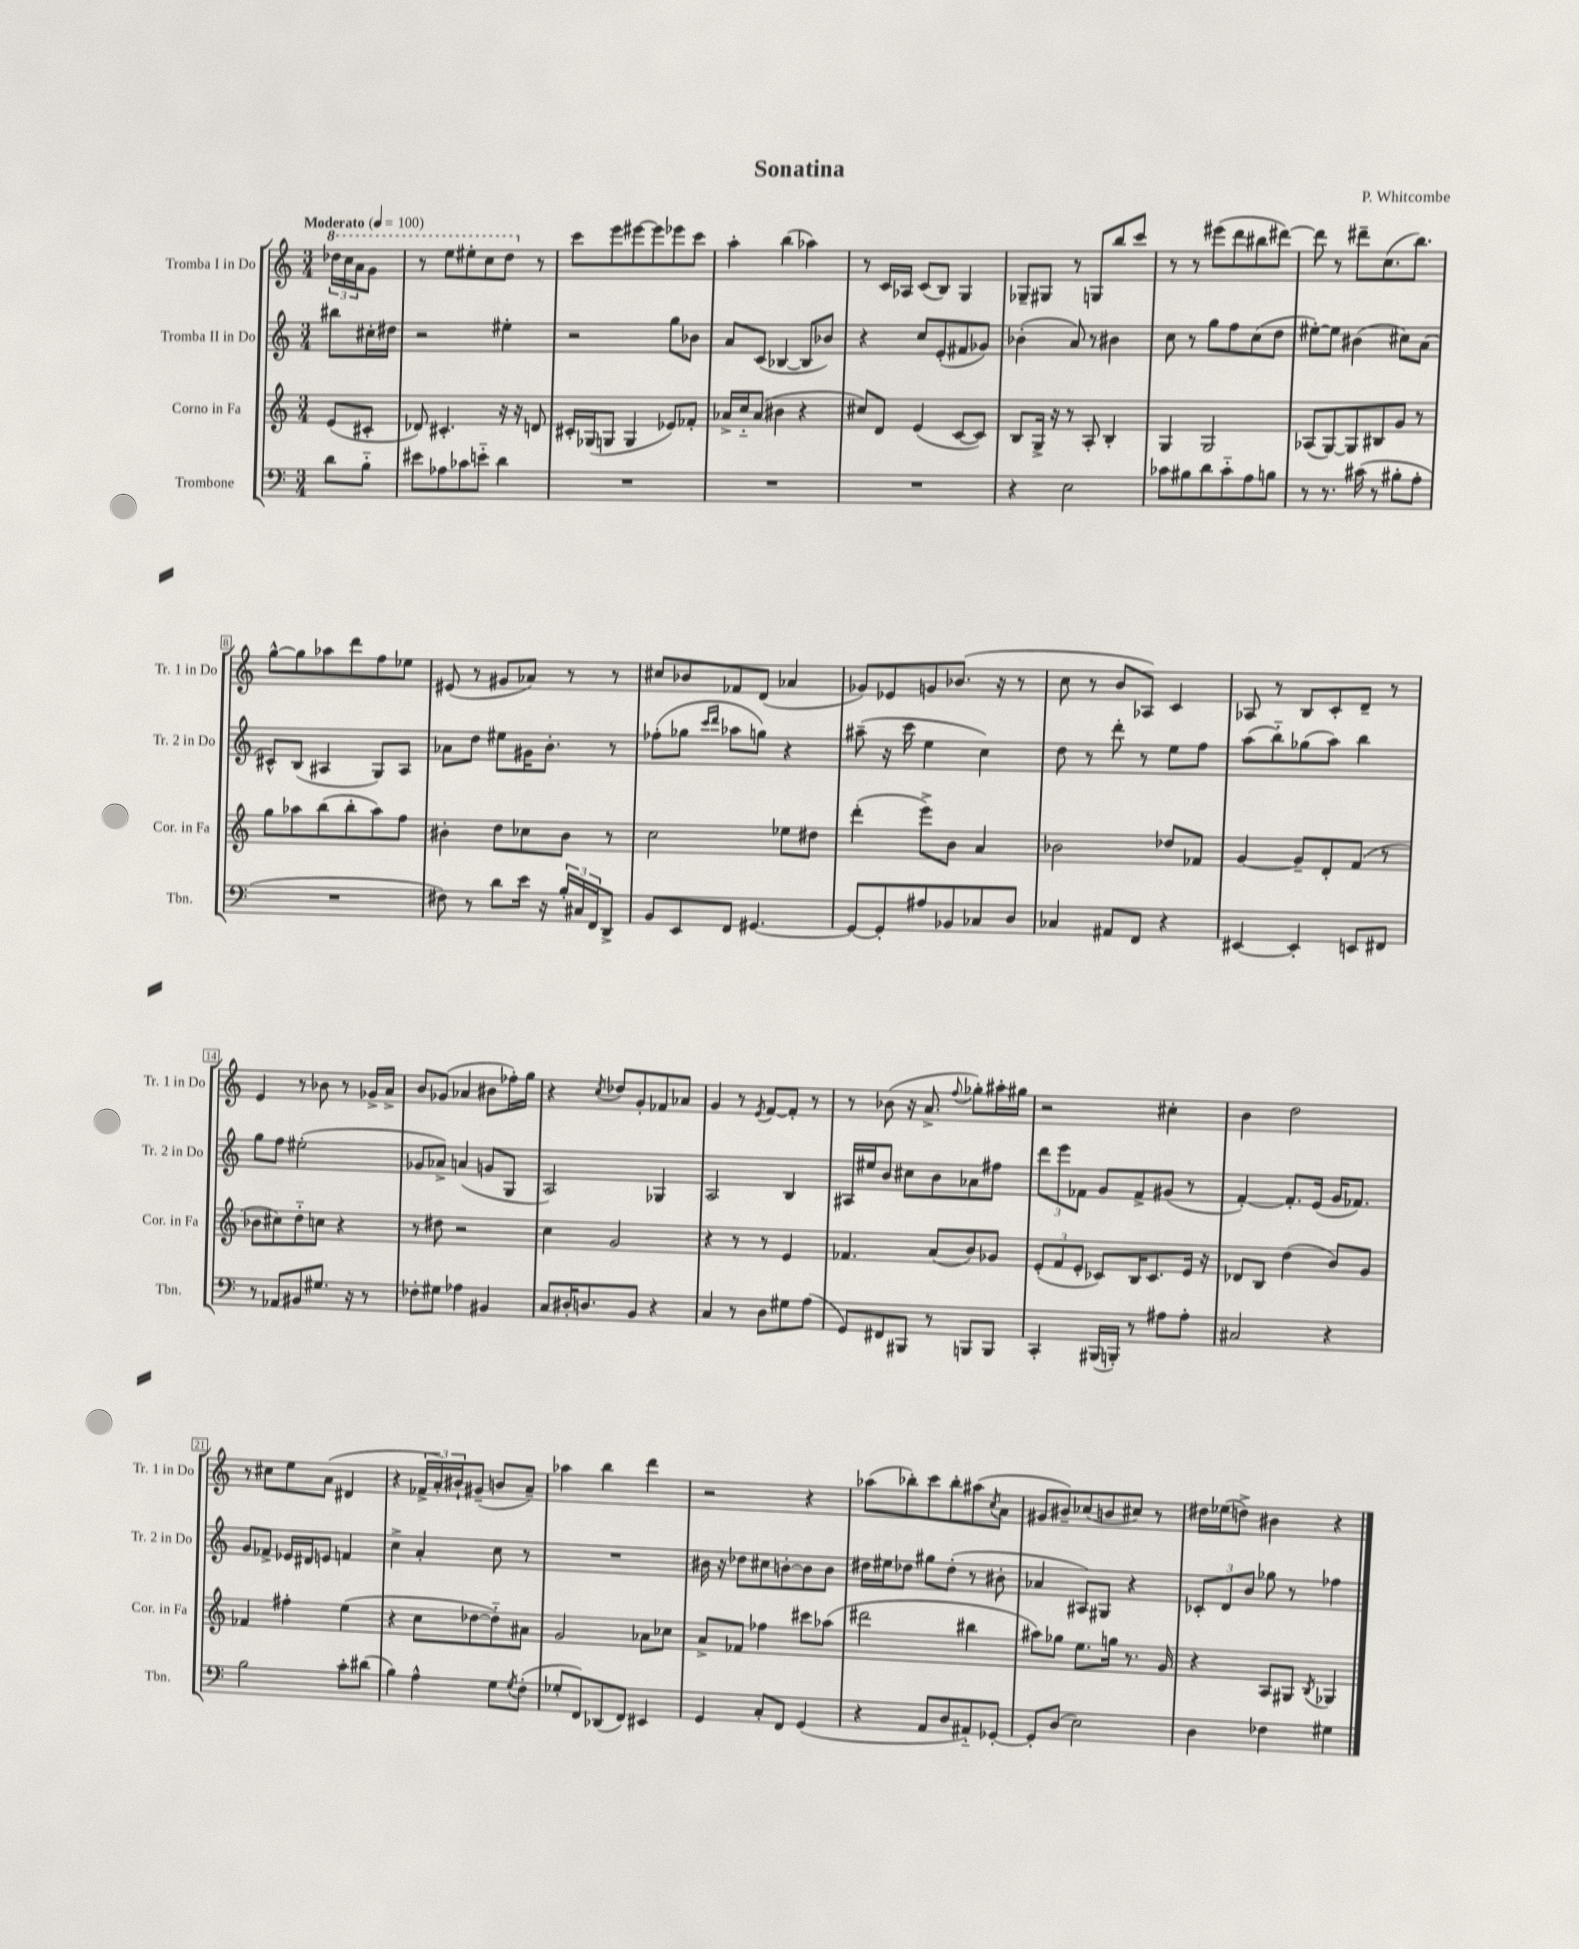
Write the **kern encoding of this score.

**kern	**kern	**kern	**kern
*staff4	*staff3	*staff2	*staff1
*clefF4	*clefG2	*clefG2	*clefG2
*k[]	*k[]	*k[]	*k[]
*M3/4	*M3/4	*M3/4	*M3/4
*MM100	*MM100	*MM100	*MM100
8d\L	(8e/L	8bb#\L	24ddd-\LL
.	.	.	24ccc\
.	.	.	24aa\J
8B'~\J	8c#'/J	16cc#'\L	8gg\J
.	.	16dd#\JJ	.
=	=	=	=
8e#\L	8d-/)	2r	8r
8A-\	4.c#'/	.	8eee\L
8c-\	.	.	8eee#'\
8e'~\J	.	.	8ccc\
4d\	16r	4ee#'\	8ddd\J
.	16r	.	.
.	8d/	.	8r
=	=	=	=
2.r	16c#'/LL	2r	8ccc\L
.	(16G-/J	.	.
.	8G/J	.	8eee\
.	4G/	.	[8eee#\
.	.	.	8eee#\]
.	8e-/L)	8gg\L	8eee-\
.	8f-'/J	8b-\J	8ccc\J
=	=	=	=
2.r	16a-^/LL	8a/L	4aa'\
.	16cc'~/J	.	.
.	(8a-/J	(8c/J	.
.	4b#\	[4B-/	(4bb\
.	4r	8B-/]L	4aa-\)
.	.	8b-/J)	.
=	=	=	=
2.r	8cc#/L)	4r	8r
.	8d/J	.	16c/LL
.	.	.	16A-/JJ
.	(4e/	8cc/L	(8c/L
.	.	(8e'/	8B/J)
.	[8c/L	8f#/	4G/
.	8c/]J)	8g-/J)	.
=	=	=	=
4r	8B/L	(4b-'\	8G-~/L
.	16G^/Jk	.	8G#/J
.	16r	.	.
2E\	8r	8a/)	8r
.	8A'/	8r	8G/L
.	4B'/	4b#\	8bb/
.	.	.	8ccc/J
=	=	=	=
8c-\L	4G/	8cc\	8r
8B#\	.	8r	8r
8d\	2G/	8gg\L	(8eee#\L
8c-'~\	.	8ff\	8ddd\
8A\	.	(8cc\	8bb#\
8B\J	.	8dd\J	[8ddd#\J)
=	=	=	=
8r	(8A-/L	[8ee#'\L)	8ddd#\]
8.r	[8G/)	8ee#\]J	8r
.	8G/]	(4b#\	8ddd#~\L
(16c#\	.	.	.
8r	8B#/	.	(8.cc\
8B#'\L	8g/J	8cc#\L)	.
.	.	.	8.bb\J)
8A'\J	8r	(8a\J	.
=	=	=	=
2.r	8gg\L	8c#^^/L)	[8gg^^\L
.	8aa-\	(8B/J	8gg\]
.	(8bb\	4A#/	8aa-\
.	8bb'\	.	8ddd\
.	8aa-\)	8G/L)	8ff\
.	8ff\J	8A#/J	8ee-\J
=	=	=	=
8F#\)	4b#'\	8a-\L	(8e#/
8r	.	8dd\J	8r
8d\L	8dd\L	8ee#\L	8g#/L
16e\Jk	8cc-\	16g#\K	8a-/J)
16r	.	8.b'\J	.
24B'/LL	8b#\J	.	8r
24C#/	.	.	.
24FF/J	.	.	.
8DD^/J	8r	8r	8r
=	=	=	=
8BB/L	2cc\	(8ff-'\L	8cc#/L
8EE/	.	8gg-\J	8b-/
.	.	16qqccc/LL	.
.	.	16qqddd/JJ	.
8FF/J	.	8aa-\L	8f-/
[4.GG#/	.	8gg\J)	(8d/J
.	8ee-\L	4r	4a-/
.	8dd#\J	.	.
=	=	=	=
8GG#/_L	(4ddd'\	(8aa#~\	8g-/L)
8GG#'/]	.	16r	8e-/
.	.	16ccc\	.
8A#/	8eee^\L)	4ee\	8g/
8BB-/	8b\J	.	(8.b-/J
8C-/	4a/	4cc\)	.
.	.	.	16r
8D/J	.	.	8r
=	=	=	=
4C-/	2b-\	8dd\	8cc\
.	.	8r	8r
8AA#/L	.	8ddd'\	8b/L
8FF/J	.	8r	8A-/J)
4r	8dd-/L	8ee\L	4c/
.	8f-/J	8ff\J	.
=	=	=	=
[4EE#/	[4g/	(8aa\L	8A-/
.	.	8bb'~\)	8r
4EE#'/]	8g~/]L	(8gg-\	8B/L
.	8d'/	8aa\J)	8c'/
8EE/L	(8f/J	4bb\	8d~/J
8FF#/J	8r	.	8r
=	=	=	=
8r	8b-\L	8gg\L	4e/
8AA-/L	8cc#\)	8ff\J	.
8BB#/	8dd'~\	(2ee#'\	8r
8.G#/J	8cc\J	.	8b-\
.	4r	.	8r
16r	.	.	.
8r	.	.	16g-^/LL
.	.	.	16a^/JJ
=	=	=	=
8F-'\L	8r	8g-/L	8b/L
8G#\J	8dd#\	8a-^/J)	(8g-/J
4A-\	2r	(4a/	4a-/
4BB#/	.	8g/L	8b#\L
.	.	8G/J	16ff-'\L)
.	.	.	16gg\JJ
=	=	=	=
8C/L	4cc\	2A/)	4r
16D#'/K	.	.	.
8.D/	.	.	.
.	.	.	8qcc/
.	2g/	.	8dd-/L
8BB/J	.	.	8g'/
4r	.	4G-/	8f-/
.	.	.	8a-/J
=	=	=	=
4C/	4r	2A/	4g/
8r	8r	.	8r
.	.	.	8qe/
8D\L	8r	.	[8f/L
8G#\	4e/	4B/	8f'/]J
(8A\J	.	.	8r
=	=	=	=
8GG/L)	4.f-/	16A#/LL	8r
.	.	16ee#/J	.
8FF#/	.	8b/J	(8b-\
8BBB#/J	.	8cc#\L	16r
.	.	.	8.a^/
8r	(8a/L	8b\	.
.	.	.	8qqff/
8BBB/L	8b/)	8a-\	8gg-'\L)
8BBB/J	8g-/J	8ff#\J	16aa#'\L
.	.	.	16gg#\JJ
=	=	=	=
4CC'/	(12e'/L	12ddd\L	2r
.	12f/	12eee\	.
.	12e'/J	12f-\J	.
(16BBB#/LL	8c-/L)	8g/L	.
16BBB'/JJ)	.	.	.
8r	16B/K	8f-^/	.
.	8.c-/	.	.
8A#\L	.	(8g#/J	4cc#'\
8A#'\J	16e/Jk	8r	.
.	16r	.	.
=	=	=	=
2C#/	8d-/L	[4f'/)	4b\
.	8B/J	.	.
.	(4dd\	8.f'/]L	2dd\
.	.	(16e/Jk	.
4r	8b/L)	16g/LK	.
.	.	8.f-/J)	.
.	8g/J	.	.
=	=	=	=
2B\	4f-/	8g/L	8r
.	.	8f-^/J	8cc#\L
.	4ff#'\	16e-/LL	8ee\
.	.	16d#/J	.
.	.	8e/J	(8a\J
8c'\L	(4ee\	4f/	4d#/
(8d#\J	.	.	.
=	=	=	=
4B\)	4r	4cc^\	4r
4A^^\	8cc\L	4a'/	24f-^/LL
.	.	.	24a'/)
.	.	.	24b#`/J
.	[8dd-\	.	(8g#~/J
8G\L	8dd-'~\])	8cc\	8b/L
8qG/	.	.	.
(8F'\J	8a#\J	8r	8a~/J)
=	=	=	=
8G-'/L	2g/	2.r	4aa-\
8FF/)	.	.	.
(8DD-/	.	.	4bb\
8FF/J)	.	.	.
4EE#/	8a-\L	.	4ddd\
.	8cc-\J	.	.
=	=	=	=
4GG/	8a^/L	16b#\	2r
.	.	16r	.
.	8f-/J	8dd-\L	.
8C'/L	4ff-\	8cc#\	.
8FF/J	.	[8b'\	.
(4GG/	8ccc#\L	8b\]	4r
.	(8aa-\J	8b\J	.
=	=	=	=
4r	2ddd#\	16dd#\LL	(8aa-\L
.	.	16ee#\J	.
.	.	8dd-\J	8bb-'\)
8AA/L	.	8gg#\L	8ccc\
8D/	.	(8dd-'\J	8bb-'\
8AA#'~/)	4bb#\	8r	(8aa#\
.	.	.	8qcc/
[8GG-'/J	.	8b#'\	8a\J
=	=	=	=
8GG-'/]L	8aa#\L)	4a-/	8g#/L
(8D/J	8gg-\J	.	8b#~/)
2E\)	8.ee\L	8A#/L)	(8cc-/
.	.	8G#/J	8b/
.	16gg\Jk	.	.
.	8.r	4r	8cc#/J)
.	.	.	8r
.	16g/	.	.
=	=	=	=
4D\	4r	12c-'/L	16dd#\LL
.	.	.	(16ee-\J
.	.	12d/	.
.	.	.	8dd^\J)
.	.	12b/J	.
4F-\	8A/L	8gg-\	4b#\
.	8G#/J	8r	.
.	8qB/	.	.
4G#\	4G-/	4ff-\	4r
==	==	==	==
*-	*-	*-	*-
